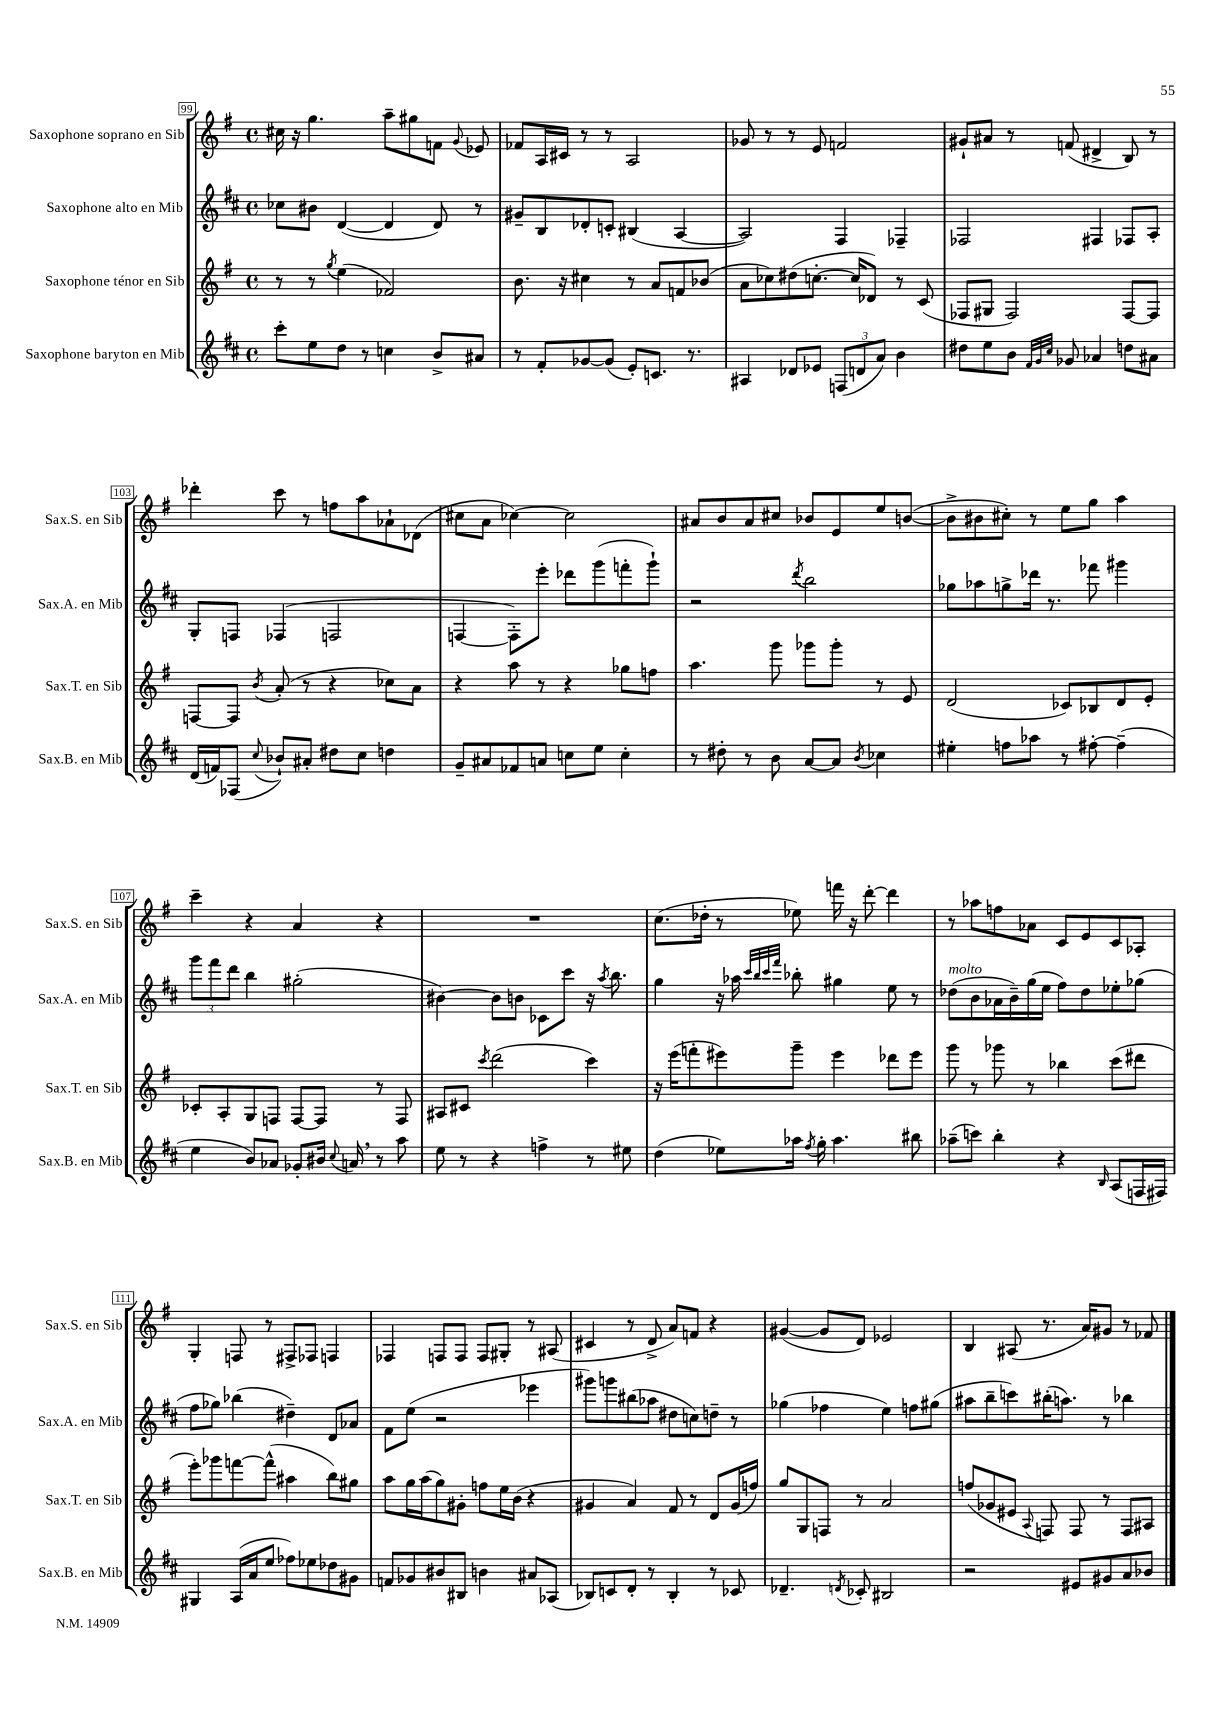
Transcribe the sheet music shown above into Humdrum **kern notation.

**kern	**kern	**kern	**kern
*part4	*part3	*part2	*part1
*staff4	*staff3	*staff2	*staff1
*I"Saxophone baryton en Mib	*I"Saxophone ténor en Sib	*I"Saxophone alto en Mib	*I"Saxophone soprano en Sib
*I'Sax.B. en Mib	*I'Sax.T. en Sib	*I'Sax.A. en Mib	*I'Sax.S. en Sib
*clefG2	*clefG2	*clefG2	*clefG2
*k[f#c#]	*k[f#]	*k[f#c#]	*k[f#]
*M4/4	*M4/4	*M4/4	*M4/4
*met(c)	*met(c)	*met(c)	*met(c)
=99	=99	=99	=99
8ccc#'\L	8r	8cc-X\L	16cc#X\
.	.	.	16r
8ee\	8r	8b#X\J	4.gg\
.	8qgg/	.	.
8dd\J	(4ee\	([4d/	.
8r	.	.	.
4ccn\	2f-X/)	4d/]	8aa~\L
.	.	.	8gg#X\
8b^/L	.	8d/)	8fn\J
.	.	.	8qqg/
8a#X/J	.	8r	8e-X/
=100	=100	=100	=100
8r	8.b\	8g#X~/L	8f-X/L
8f#'/L	.	8B/	16A/L
.	16r	.	16c#X/JJ
[8g-X/	4cc#X\	8d-X'/	8r
(8g-/J]	.	8cn'/J	8r
8e'/L)	8r	(4B#X/	2A/
8.cn/J	8a/L	.	.
.	8fn/	[4A/	.
8.r	.	.	.
.	(8b-X/J	.	.
=101	=101	=101	=101
4A#X/	8a\L	2A/])	8g-X/
.	8cc-X\)	.	8r
8d-X/L	(8dd#X\	.	8r
8e-X/J	[8.ccn'\J	.	8e/
(12Fn/L	.	4F#/	2fn/
.	16cc/KL]	.	.
12dn/	.	.	.
.	8d-X/J)	.	.
12a/J)	.	.	.
4b\	8r	4F-X~/	.
.	(8c/	.	.
=102	=102	=102	=102
8dd#X\L	8F-X/L	2F-X/	8g#X`/L
8ee\	8G#X/J	.	8a#X/J
8b\J	2F-/)	.	8r
32qqf#/LLL	.	.	.
32qqg/	.	.	.
32qqcc#/JJJ	.	.	.
8g-X/	.	.	(8fn/
4a-X/	.	4F#X/	4d#X^/
8ddn\L	[8F-/L	8F-X/L	8B/)
8a#X\J	8F-/J]	8A'/J	8r
!!LO:LB:g=z
=103	=103	=103	=103
(16d/LL	[8Fn/L	8G'/L	4ddd-X'\
16fn/J)	.	.	.
(8F-X/J	8F/J]	8Fn/J	.
8qqcc#/	8qb/	.	.
8b-X`/L)	(8a'/	(4F-X/	8ccc\
8a#X'/J	8r	.	8r
8dd#X\L	4r	2Fn/	8ffn\L
8cc#\J	.	.	8aa\
4ddn\	8cc-X\L)	.	8a-X`\
.	8a\J	.	(8d-X\J
=104	=104	=104	=104
8g~/L	4r	[4Fn/	8cc#X\L
8a#X/	.	.	8a\J
8f-X/	8aa\	8F'\L])	[4cc-X\)
8an/J	8r	8eee'\J	.
8ccn\L	4r	8ddd-X\L	2cc-\]
8ee\J	.	(8ggg\	.
4cc'\	8gg-X\L	8fffn'\	.
.	8ffn\J	8ggg`\J)	.
=105	=105	=105	=105
8r	4.aa\	2r	8a#X/L
8dd#X'\	.	.	8b/
8r	.	.	8a#/
8b\	8ggg\	.	8cc#X/J
.	.	8qddd/	.
[8a/L	8ggg-X\L	2bb\	8b-X/L
8a/J]	8ggg-'\J	.	8e/
8qb/	.	.	.
4cc-X\	8r	.	8ee/
.	8e/	.	([8bn/J
=106	=106	=106	=106
4ee#X'\	(2d/	8gg-X\L	8b^\L]
.	.	8aa-X\	8b#X\
8ffn\L	.	8ggn^\	8cc#X'\J)
8aa-X\J	.	16ddd-X\Jk	8r
.	.	8.r	.
8r	8c-X/L)	.	8ee\L
[8ff#X'\	8B-X/	8fff-X\	8gg\J
(4ff#~\]	8d/	4ggg#X\	4aa\
.	8e'/J	.	.
!!LO:LB:g=z
=107	=107	=107	=107
4ee\	8c-X'/L	12ggg\L	4ccc~\
.	.	12fff#\	.
.	8A'/	.	.
.	.	12ddd\J	.
8b/L)	8G/	4bb\	4r
8a-X/J	8Fn/J	.	.
8g-X'/L	[8F/L	(2gg#X'\	4a/
16b#X/Jk	8F/J]	.	.
8qqcc#/	.	.	.
16an,/	.	.	.
8r	8r	.	4r
8aa\	8F/	.	.
=108	=108	=108	=108
8ee\	8A#X/L	[4b#X\)	1r
8r	8c#X/J	.	.
.	8qccc/	.	.
4r	(2ddd\	8b#\L]	.
.	.	8bn\J	.
4ffn^\	.	8c-X\L	.
.	.	8ccc#\J	.
8r	4ccc\)	16r	.
.	.	8qaa/	.
.	.	8.bb\	.
8ee#X\	.	.	.
=109	=109	=109	=109
(4dd\	16r	4gg\	(8.cc\L
.	(16eee\KL	.	.
.	8fffn'\	.	.
.	.	.	16dd-X'\Jk
8ee-X\L)	8eee#X\)	16r	8r
.	.	16aa-X\	.
.	.	32qqccc#/LLL	.
.	.	32qqbb/	.
.	.	32qqccc#/	.
.	.	32qqfff#/JJJ	.
16aa-X\Jk	8ggg~\J	8bb-X'\	8ee-X\)
8qff#/	.	.	.
16gg'\	.	.	.
4.aa-\	4eee#\	4gg#X\	16fffn\
.	.	.	16r
.	.	.	[8ddd'\
.	8ddd-X\L	8ee\	4ddd\]
8bb#X\	8eee#\J	8r	.
=110	=110	=110	=110
!	!	!LO:TX:a:i:t=molto	!
(8aa-X~\L	8ggg\	(8dd-X\L	8r
8cccn\J)	8r	8b\	8aa-X\L
4bb'\	8ggg-X\	16a-X\L	8ffn\
.	.	16b~\)	.
.	8r	(16gg\	8a-X\J
.	.	16ee\JJ	.
4r	4bb-X\	8ff#\L)	8c/L
.	.	8dd-\	8e/
16qqB/	.	.	.
(8A/L	(8ccc\L	8ee-X'\	8c/
16Fn/L	8ddd#X\J	(8gg-X\J	8A-X'/J
16F#X/JJ)	.	.	.
!!LO:LB:g=z
=111	=111	=111	=111
4G#X/	8eee'\L)	8ff#\L	4G'/
.	8ggg-X\	8gg-X\J)	.
(16A/LL	[8fffn\	(4bb-X\	8Fn/
16a/J	.	.	.
8ee/J	(8fff^^\J]	.	8r
8ff-X\L)	4aa#X\	4dd#X~\)	8F#X^/L
8ee-X\	.	.	8F-X/J
8dd-X\	8bb\L)	8d/L	4Fn/
8g#X\J	8gg#X\J	8a-X/J	.
=112	=112	=112	=112
8fn/L	8aa\L	8f#\L	4F-X/
8g-X/	16gg\L	(8ee\J	.
.	(16aa\J	.	.
8b#X/	8gg\)	2r	8Fn/L
8B#X/J	8g#X'\J	.	8F/J
4bn\	8ffn\L	.	8F/L
.	16ee\L	.	8G#X'/J
.	(16b\JJ	.	.
8a#X/L	4r	4eee-X\	8r
(8A-X/J	.	.	(8A#X/
=113	=113	=113	=113
8B-X/L)	4g#X/	8ggg#X\L)	4c#X/
8cn/	.	8gggn\	.
8d'/J	4a/)	(8bb#X\	8r
8r	.	8aa-X\J	8d^/
4B-'/	8f#/	8dd#X\L	8a/L)
.	8r	8ccn\)	8fn/J
8r	8d/L	8ddn~\J	4r
8c-X/	(16g#/L	8r	.
.	16ffn/JJ)	.	.
=114	=114	=114	=114
4.d-X~/	8gg/L	(4gg-X\	([4g#X/
.	8G/	.	.
.	8Fn/J	4ff-X\	8g#/L]
8qdn/	.	.	.
8c-X'/	8r	.	8d/J)
2B#X/	2a/	4ee\)	2e-X/
.	.	8ffn\L	.
.	.	(8gg#X\J	.
=115	=115	=115	=115
2r	(8ffn/L	8aa#X\L	4B/
.	8g-X/	8bb~\	.
.	8e#X/J	8cccn\)	(8A#X/
.	8qqA/	.	.
.	8Fn/)	(16bb#X'\K	8.r
.	.	8.aan\J)	.
8e#X/L	8F/	.	.
.	.	.	16a/KL)
8g#X/	8r	8r	8g#X/J
8a/	8F/L	4bb-X\	8r
8b-X/J	8A#X/J	.	8f-X/
==	==	==	==
*-	*-	*-	*-
